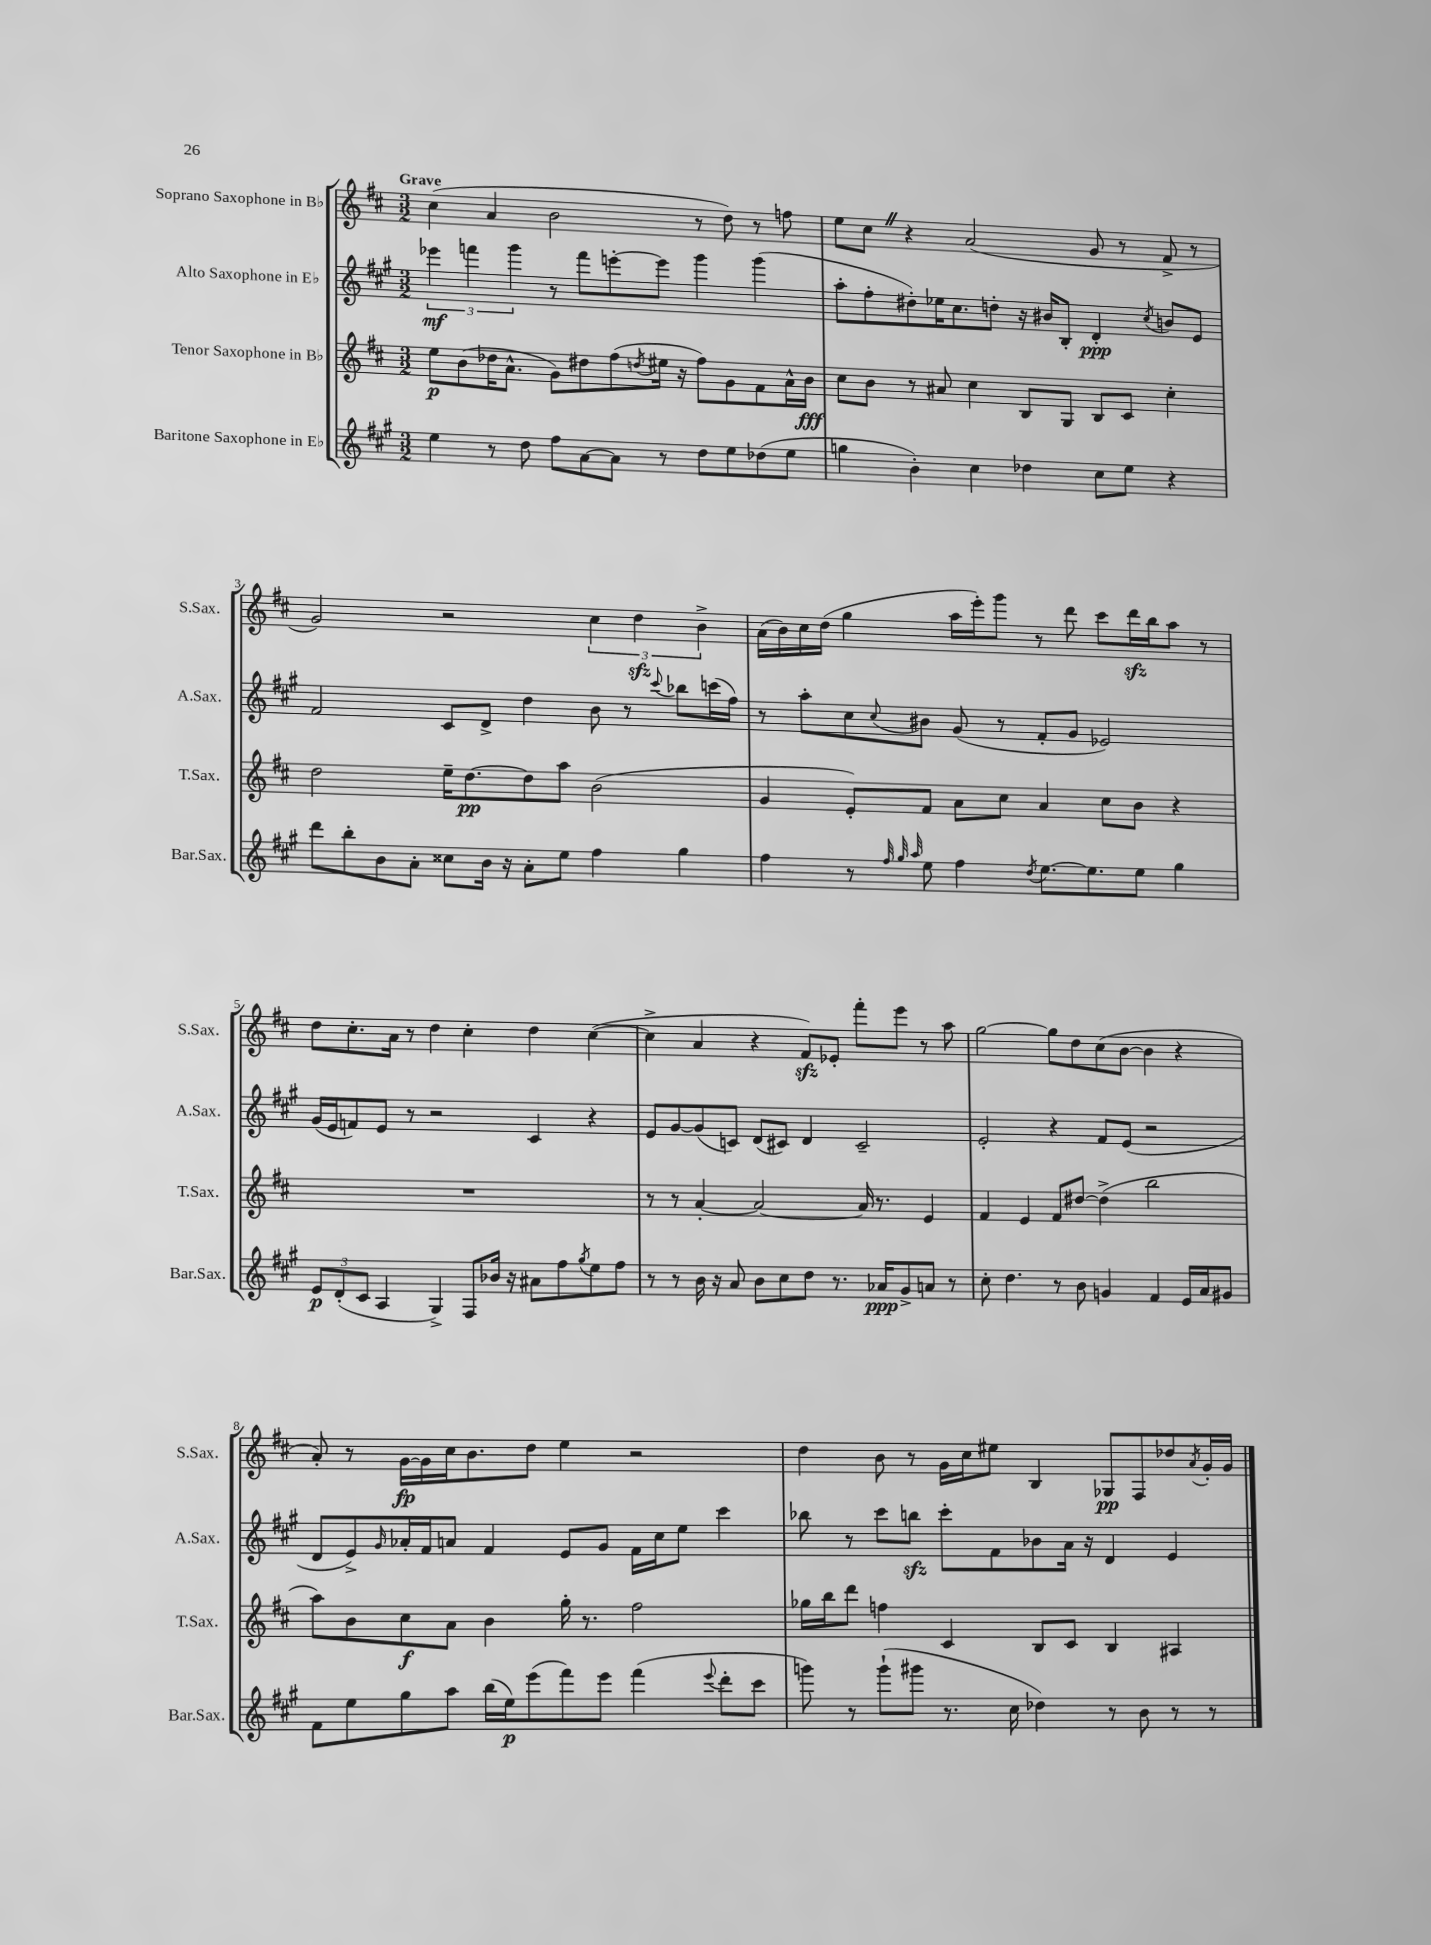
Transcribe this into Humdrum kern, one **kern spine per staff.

**kern	**kern	**kern	**kern
*staff4	*staff3	*staff2	*staff1
*clefG2	*clefG2	*clefG2	*clefG2
*k[f#c#g#]	*k[f#c#]	*k[f#c#g#]	*k[f#c#]
*M3/2	*M3/2	*M3/2	*M3/2
4ee\	8ee\L	6eee-\	(4cc#\
.	(8b\	.	.
.	.	6fff\	.
8r	16dd-\K	.	4a/
.	8.a^^\J	.	.
.	.	6ggg#\	.
8dd\	.	.	.
8ff#\L	8g\L)	8r	2b\
[8a\	8dd#\	8fff\L	.
8a\]J	(8ff#\	[8eee'\	.
.	8qdd/	.	.
8r	16ee#\Jk	8eee\]J	.
.	16r	.	.
8dd\L	8ff#\L)	4ggg#\	8r
8ee\	8g\	.	8dd\)
(8dd-\	8f#\	(4ggg#\	8r
8ee\J	16a^^\L	.	8ff\
.	16b\JJ	.	.
=	=	=	=
4gg\	8cc#\L	8aa'\L	8ee\L
.	8b\J	8ff#'\	8cc#\J
4b'\)	8r	8dd#'\)	4r
.	8a#/	16ee-\K	.
.	.	8.cc#\	.
4cc#\	4cc#\	.	(2a/
.	.	8dd'\J	.
4dd-\	8B/L	16r	.
.	.	16b#/LK	.
.	8G/J	8B'/J	.
8cc#\L	8B/L	4d'/	8g/
8ee\J	8c#/J	.	8r
.	.	8qcc#/	.
4r	4cc#'\	8b/L	8f#^/
.	.	8e/J	8r
=	=	=	=
8ddd\L	2dd\	2f#/	2g/)
8bb'\	.	.	.
8b\	.	.	.
8a'\J	.	.	.
8cc##\L	16ee~\LK	8c#/L	2r
.	[8.dd\	.	.
16b\Jk	.	8d^/J	.
16r	.	.	.
8a'\L	8dd\]	4dd\	.
8ee\J	8aa\J	.	.
4ff#\	(2b\	8b\	6cc#\
.	.	8r	.
.	.	.	6dd\
.	.	8qqccc#/	.
4gg#\	.	8bb-\L	.
.	.	.	6b^\
.	.	(16ccc\L	.
.	.	16ff#\JJ)	.
=	=	=	=
4ff#\	4g/	8r	(16a\LL
.	.	.	16b\)
.	.	8aa'\L	16cc#\
.	.	.	(16dd\JJ
8r	8e'/L)	8cc#\	4gg\
32qqff#/	.	.	.
32qqgg#/	.	.	.
32qqaa/	.	8qqcc#/	.
8ee\	8f#/J	8b#\J	.
4ff#\	8a\L	(8g#/	16aa\LL
.	.	.	16eee'\J)
.	8cc#\J	8r	8ggg\J
8qdd/	.	.	.
[8.ee\L	4a/	8f#'/L	8r
.	.	8g#/J	8ddd\
8.ee\]	.	.	.
.	8cc#\L	2e-/)	8ccc#\L
8ee\J	8b\J	.	16ddd\L
.	.	.	16bb\J
4gg#\	4r	.	8aa\J
.	.	.	8r
=	=	=	=
12e/L	1.r	(16g#/LL	8dd\L
.	.	16e/J	.
(12d'/	.	.	.
.	.	8f/)	8.cc#'\
12c#/J	.	.	.
4A/	.	8e/J	.
.	.	.	16a\Jk
.	.	8r	8r
4G#^/)	.	2r	4dd\
8F#/L	.	.	4cc#'\
16b-/Jk	.	.	.
16r	.	.	.
8a#\L	.	4c#/	4dd\
8ff#\	.	.	.
8qgg#/	.	.	.
8ee\	.	4r	([4cc#\
8ff#\J	.	.	.
=	=	=	=
8r	8r	8e/L	4cc#^\]
8r	8r	[8g#/	.
16b\	[4a'/	(8g#/]	4a/
16r	.	.	.
8a/	.	8c/J)	.
8b\L	2a/_	(8d/L	4r
8cc#\	.	8c#/J)	.
8dd\J	.	4d/	8f#/L)
8.r	.	.	8e-'/J
.	16a/]	2c#~/	8fff#'\L
16a-/LK	8.r	.	.
8g#^/	.	.	8eee\J
8a/J	4e/	.	8r
8r	.	.	8aa\
=	=	=	=
8cc#'\	4f#/	2e'/	[2gg\
4.dd\	.	.	.
.	4e/	.	.
8r	8f#/L	4r	8gg\]L
8b\	[8dd#/J	.	8dd\
4g/	(4dd#^\]	8f#/L	(8cc#\
.	.	(8e/J	[8b\J
4f#/	2bb\	2r	4b\]
16e/LL	.	.	4r
16a/J	.	.	.
8g#/J	.	.	.
=	=	=	=
8f#\L	8aa\L)	8d/L	8a'/)
8ee\	8b\	8e^/)	8r
.	.	16qqg#/	.
8gg#\	8cc#\	16a-'/L	[16g\LL
.	.	16f#/J	16g\]
8aa\J	8a\J	8a/J	16cc#\J
.	.	.	8.b\
(16bb\LL	4b\	4f#/	.
16ee\J)	.	.	.
(8eee\	.	.	8dd\J
8fff#\)	16gg'\	8e/L	4ee\
.	8.r	.	.
8eee\J	.	8g#/J	.
(4fff#\	2ff#\	16f#\LL	2r
.	.	16cc#\J	.
.	.	8ee\J	.
8qqeee/	.	.	.
8ddd'\L	.	4ccc#\	.
8ccc#\J	.	.	.
=	=	=	=
8ggg\)	16gg-\LL	8bb-\	4dd\
.	16bb\J	.	.
8r	8ddd\J	8r	.
(8ggg`\L	4ff\	8ccc#\L	8b\
8ggg#\J	.	8bb\J	8r
8.r	4c#/	8ccc#'\L	16g\LL
.	.	.	16cc#\J
.	.	8f#\	8ee#\J
16cc#\	.	.	.
4dd-\)	8B/L	8b-\	4B/
.	8c#/J	16a\Jk	.
.	.	16r	.
8r	4B/	4d/	8G-/L
8b\	.	.	8F#/
8r	4A#/	4e/	8dd-/
.	.	.	8qa/
8r	.	.	16g'/L
.	.	.	16g/JJ
==	==	==	==
*-	*-	*-	*-
